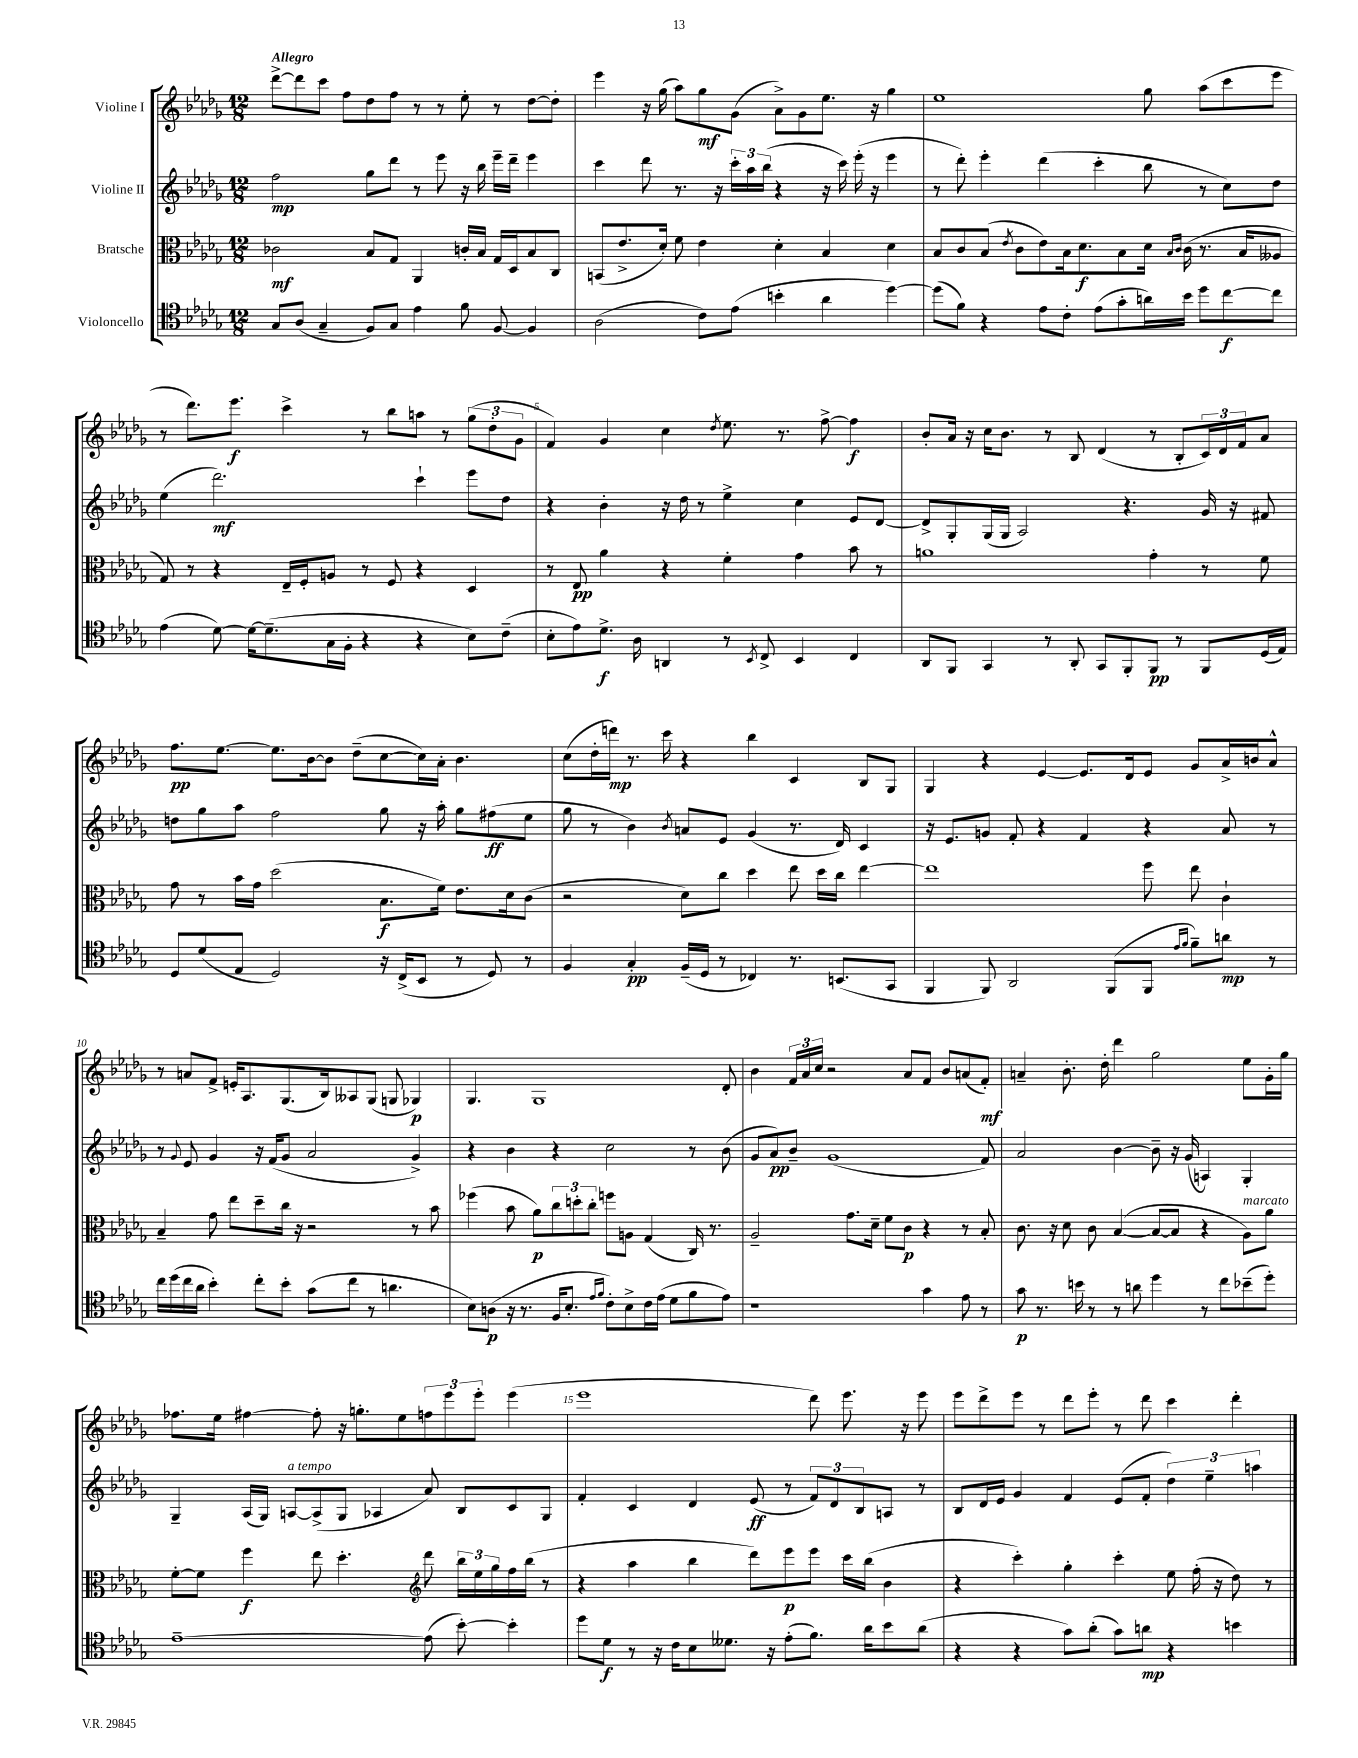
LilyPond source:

<<
\new StaffGroup <<
\new Staff = "s0" \with { instrumentName = "Violine I" } {
    \clef treble \key des \major \numericTimeSignature \time 12/8 \tempo "Allegro"
    des'''8~-> des'''8 c'''8 f''8 des''8 f''8 r8 r8 ees''8-. r8 des''8~ des''8-. |
    ees'''4 r16 ges''16( aes''8) ges''8\mf ges'8( aes'8->) ges'8 ees''8. r16 ges''4 |
    ees''1 ges''8 aes''8( c'''8 ees'''8 |
    r8 des'''8.) ees'''8.\f c'''4-> r8 bes''8 a''8 r8 \tuplet 3/2 { ges''8( des''8-. ges'8 } |
    f'4) ges'4 c''4 \acciaccatura { des''8 } ees''8. r8. f''8~-> f''4\f |
    bes'8-. aes'16 r16 c''16 bes'8. r8 bes8 des'4( r8 bes8-. \tuplet 3/2 { c'16) des'16 f'16 } aes'8 |
    f''8.\pp ees''8.~ ees''8. bes'16~ bes'8 des''8--( c''8~ c''16) aes'16-. bes'4. |
    c''8( des''16-. d'''16\mp) r8. c'''16 r4 bes''4 c'4 bes8 ges8 |
    ges4 r4 ees'4~ ees'8. des'16 ees'8 ges'8 aes'16-> b'16 aes'8-^ |
    r8 a'8 f'8-> e'16-. aes8. ges8.( bes16) aeses8 ges8( g8 ges4\p) |
    ges4. ges1 des'8-. |
    bes'4 \tuplet 3/2 { f'16 aes'16 c''16 } r2 aes'8 f'8 bes'8 a'8( f'8-.\mf) |
    a'4-- bes'8.-. des''16-. des'''4 ges''2 ees''8 ges'16-. ges''16 |
    fes''8. ees''16 fis''4~ fis''8-. r16 g''8.-. ees''8 \tuplet 3/2 { f''8 ees'''8 ees'''8-. } ees'''4( |
    ees'''1 des'''8) ees'''8. r16 ees'''8 |
    ees'''8 des'''8-> ees'''8 r8 des'''8 ees'''8-. r8 des'''8 c'''4 des'''4-. \bar "|." |
}
\new Staff = "s1" \with { instrumentName = "Violine II" } {
    \clef treble \key des \major \numericTimeSignature \time 12/8
    f''2\mp ges''8 des'''8 r8 ees'''8 r16 bes''16 ees'''16-- des'''16-- ees'''4 |
    c'''4 des'''8 r8. r16 \tuplet 3/2 { c'''16-. aes''16 bes''16( } r4 r16 c'''16) ees'''16-.( r16 ees'''4 |
    r8 des'''8-.) ees'''4-. des'''4( c'''4-. bes''8 r8 c''8) des''8 |
    ees''4( des'''2.\mf) c'''4-! ees'''8 des''8 |
    r4 bes'4-. r16 des''16 r8 ees''4-> c''4 ees'8 des'8~ |
    des'8-> ges8-. ges16( ges16 aes2) r4. ges'16 r16 fis'8 |
    d''8 ges''8 aes''8 f''2 ges''8 r16 aes''16-. ges''8 fis''8\ff( ees''8 |
    ges''8 r8 bes'4) \acciaccatura { bes'8 } a'8 ees'8 ges'4( r8. des'16) c'4 |
    r16 ees'8. g'8 f'8-. r4 f'4 r4 aes'8 r8 |
    r8 \appoggiatura { ges'8 } ees'8 ges'4 r16 f'16( ges'8 aes'2 ges'4->) |
    r4 bes'4 r4 c''2 r8 bes'8( |
    ges'8 aes'8\pp) bes'8-- ges'1( f'8) |
    aes'2 bes'4~ bes'8-- r16 ges'16( a4) ges4-. |
    ges4-- aes16( ges16) a8~^\markup { \italic "a tempo" } a8->( ges8 aes4 aes'8) bes8 c'8 ges8 |
    f'4-. c'4 des'4 ees'8\ff( r8 \tuplet 3/2 { f'8) des'8 bes8 } a8 r8 |
    bes8 des'16 ees'16 ges'4 f'4 ees'8( f'8-. \tuplet 3/2 { des''4) ees''4-- a''4 } \bar "|." |
}
\new Staff = "s2" \with { instrumentName = "Bratsche" } {
    \clef alto \key des \major \numericTimeSignature \time 12/8
    ces'2\mf bes8 ges8 aes,4 c'16-. bes16 ges16 des16 bes8 c8 |
    b,8( ees'8.-> des'16-.) f'8 ees'4 des'4-. bes4 des'4 |
    bes8 c'8 bes8( \acciaccatura { ees'8 } c'8 ees'8) bes16 des'8.\f bes8 des'16 \grace { bes16 c'16 } c'16( r8. bes16 aeses8 |
    ges8) r8 r4 ees16-- f16-. a8 r8 f8 r4 des4 |
    r8 ees8\pp aes'4 r4 f'4-. ges'4 bes'8 r8 |
    a'1 ges'4-. r8 f'8 |
    ges'8 r8 bes'16 ges'16 des''2( bes8.\f f'16) ees'8. des'16 c'8( |
    r2 des'8) c''8 des''4 ees''8 des''16 c''16 ees''4~ |
    ees''1 f''8 ees''8 c'4-! |
    bes4-- ges'8 ees''8 des''8-- c''16 r16 r2 r8 bes'8 |
    fes''4( bes'8 aes'8\p) \tuplet 3/2 { c''8 d''8-. c''8-. } f''8 a8 ges4( c16) r8. |
    aes2-- ges'8. des'16-- f'8 c'8\p r4 r8 bes8-. |
    c'8. r16 des'8 c'8 bes4~( bes8~ bes8 r4 aes8^\markup { \italic "marcato" }) aes'8 |
    f'8~-. f'8 f''4\f ees''8 des''4.-. \clef treble des'''8 \tuplet 3/2 { bes''16 ees''16 ges''16 } f''16 bes''16( r8 |
    r4 aes''4 bes''4 des'''8) ees'''8\p ees'''8 c'''16 bes''16( bes'4 |
    r4 c'''4-.) ges''4-. c'''4-. ees''8 f''16-.( r16 des''8) r8 \bar "|." |
}
\new Staff = "s3" \with { instrumentName = "Violoncello" } {
    \clef tenor \key des \major \numericTimeSignature \time 12/8
    ges8 aes8( ges4-- f8) ges8 ees'4 f'8 f8~ f4 |
    aes2( c'8) ees'8( b'4-. aes'4 des''4~) |
    des''8( f'8) r4 ees'8 c'8-. ees'8( ges'8-. a'16) bes'16 des''8 c''8~\f c''8 |
    ees'4( des'8~) des'16~ des'8.--( ges16 f16-. r4 r4 bes8) c'8--( |
    bes8-. ees'8) des'8.->\f aes16 a,4 r8 \acciaccatura { bes,8 } c8-> bes,4 c4 |
    aes,8 f,8 ges,4 r8 aes,8-. ges,8 f,8-. f,8\pp r8 f,8 des16( ees16) |
    des8 des'8( ees8 des2) r16 c16->( bes,8 r8 des8) r8 |
    f4 ges4-.\pp f16--( des16 r8 ces4) r8. b,8.( ges,8 |
    f,4 f,8) aes,2 f,8( f,8 \grace { ees'16 f'16 } f'8--) a'8\mp r8 |
    c''16 des''16( c''16 aes'16 bes'4-.) c''8-. bes'8-. ges'8( c''8 r8 a'4. |
    bes8) a8\p( r16 r8. f16 bes8.-. \grace { ees'16 f'16 } c'8-.) bes8-> c'16 ees'16( des'8 f'8 ees'8) |
    r1 ges'4 ees'8 r8 |
    ges'8\p r8. b'16 r8 r8 a'8 des''4 r8 c''8 bes'8--( des''8-.) |
    ees'1~-- ees'8( bes'8~-.) bes'4-. |
    des''8 des'8\f r8 r16 c'16 bes8 deses'8. r16 ees'8-.( f'8.) aes'16 bes'8 aes'8( |
    r4 r4 ges'8) aes'8-.( ges'8) a'8\mp r4 b'4 \bar "|." |
}
>>
>>
\layout { \context { \Score \override BarNumber.break-visibility = ##(#f #t #t) barNumberVisibility = #(every-nth-bar-number-visible 5) } }
